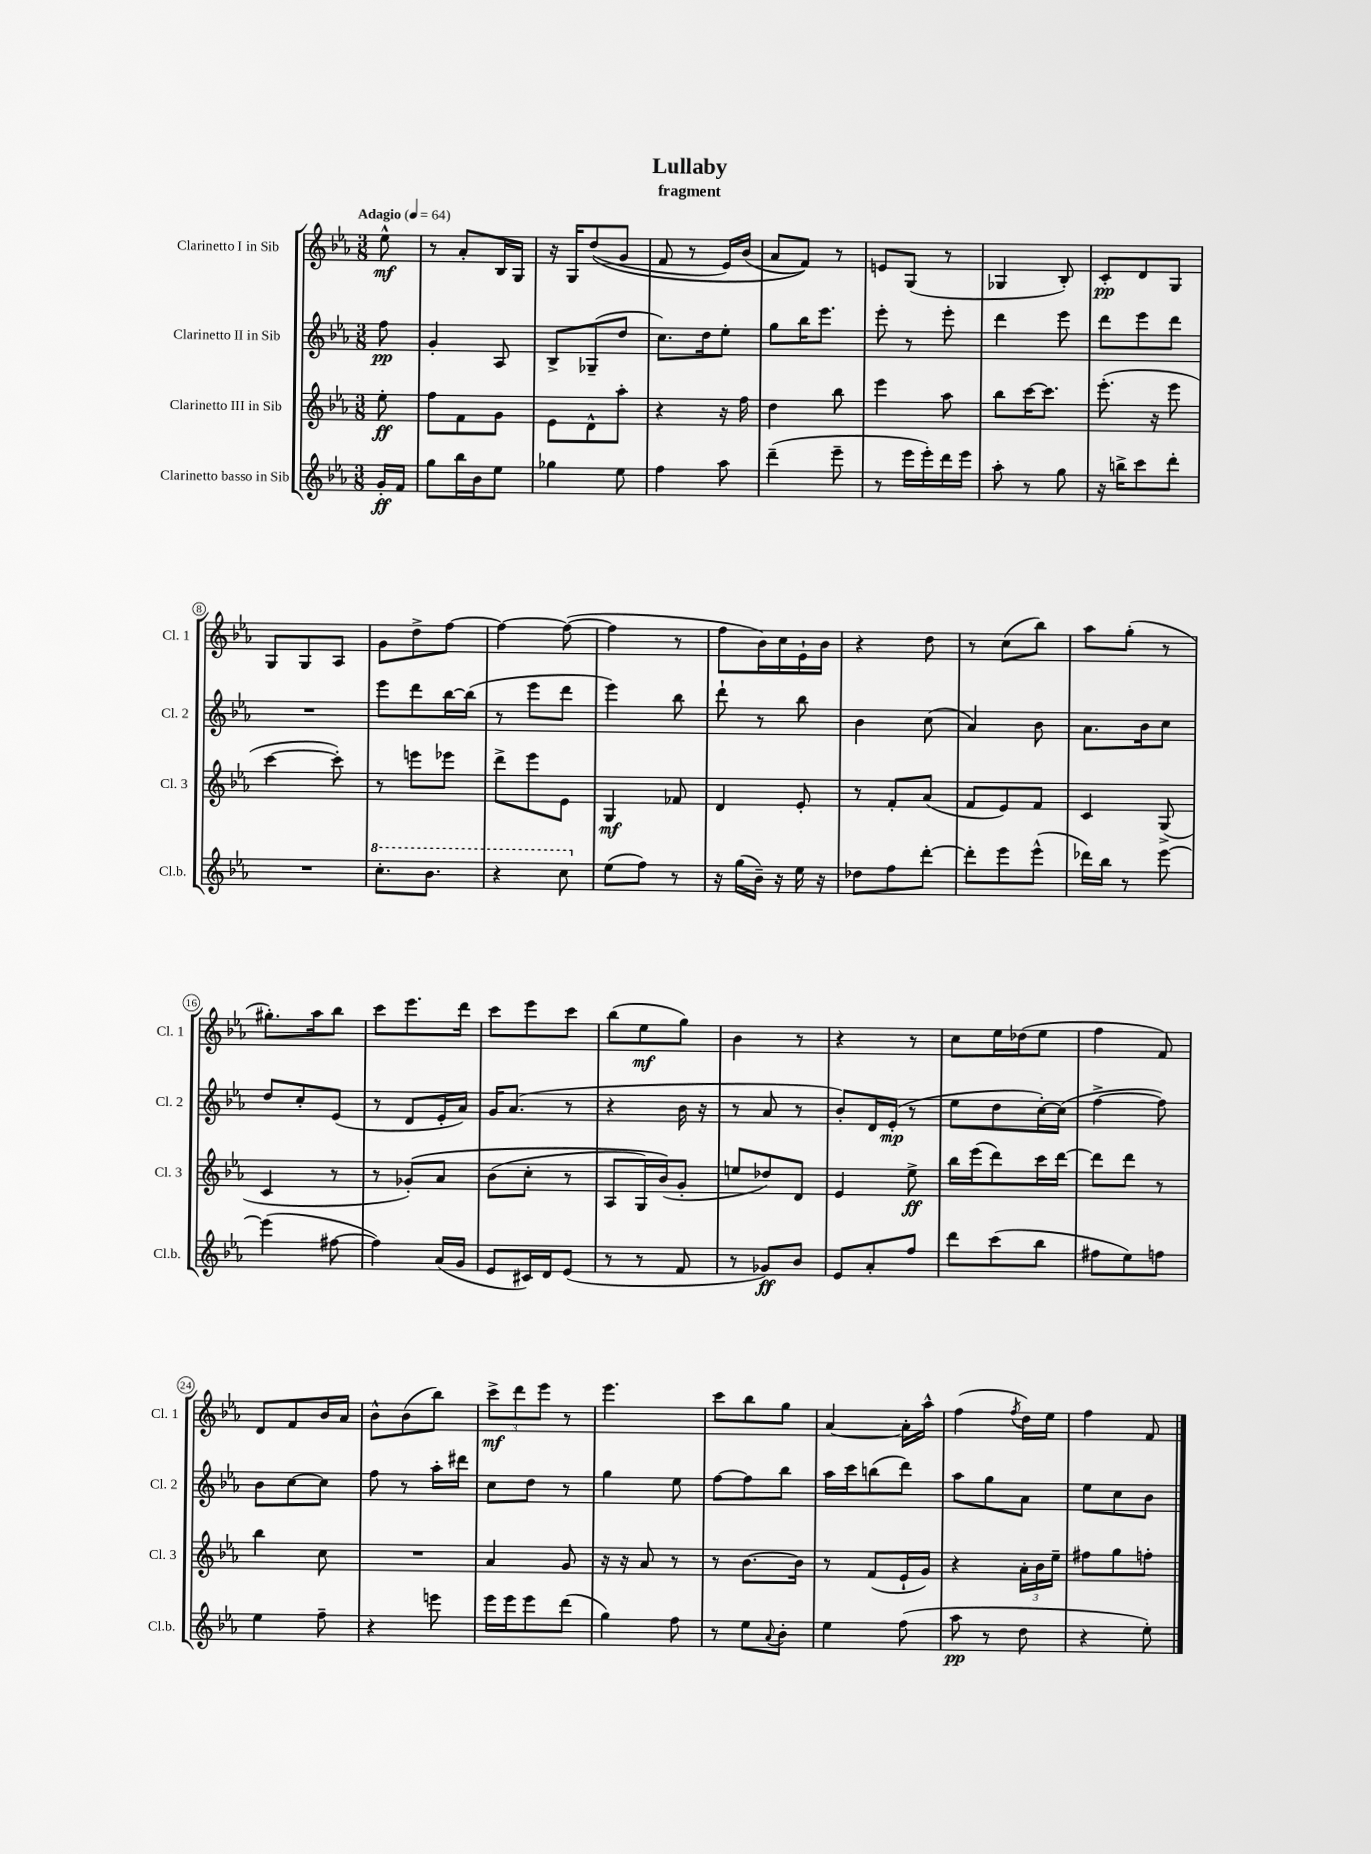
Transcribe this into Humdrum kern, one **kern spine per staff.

**kern	**kern	**kern	**kern
*staff4	*staff3	*staff2	*staff1
*clefG2	*clefG2	*clefG2	*clefG2
*k[b-e-a-]	*k[b-e-a-]	*k[b-e-a-]	*k[b-e-a-]
*M3/8	*M3/8	*M3/8	*M3/8
*MM64	*MM64	*MM64	*MM64
16g'	8ee-'	8ff	8ee-^^
16f	.	.	.
=	=	=	=
8gg	8ff	4g'	8r
16bb-	8f	.	8a-'
16b-	.	.	.
8ee-	8g	8A-	16B-
.	.	.	16G
=	=	=	=
4gg-	8e-	8B-^	16r
.	.	.	16G
.	8d^^	(8G-~	&((8dd
8ee-	8aa-'	8dd	8g
=	=	=	=
4ff	4r	8.cc)	8f
.	.	.	8r
.	.	16dd	.
8aa-	16r	8ee-'	16e-)
.	16ff	.	(16b-
=	=	=	=
(4ddd~	4dd	8gg	8a-
.	.	16bb-	8f)&)
.	.	8.eee-	.
8eee-~	8bb-	.	8r
=	=	=	=
8r	4eee-	8eee-'	8e
16eee-	.	8r	(8G
16eee-')	.	.	.
16ddd	8aa-	8eee-'	8r
16eee-	.	.	.
=	=	=	=
8aa-'	8bb-	4ddd	4G-
8r	[16ccc	.	.
.	8.ccc]	.	.
8gg	.	8eee-	8B-')
=	=	=	=
16r	(8.eee-'	8ddd	8c'
16bb^	.	.	.
8ccc	.	8eee-	8d
.	16r	.	.
8ddd'	8eee-	8ddd	8G
=	=	=	=
4.r	[4ccc	4.r	8G
.	.	.	8G
.	8ccc'])	.	8A-
=	=	=	=
8.ccc'	8r	8eee-	8g
.	8eee	8ddd	8dd^
8.bb-	.	.	.
.	8eee-	[16bb-	[8ff
.	.	(16bb-]	.
=	=	=	=
4r	8ddd^	8r	4ff_
.	8eee-	8eee-	.
8ccc	8e-	8ddd	(8ff_
=	=	=	=
(8ee-	4G	4eee-)	4ff]
8ff)	.	.	.
8r	8f-	8bb-	8r
=	=	=	=
16r	4d	8ddd`	8ff
(16gg	.	.	.
16b-~)	.	8r	16b-)
16r	.	.	16cc
16ee-	8e-'	8bb-	16e-`
16r	.	.	16b-
=	=	=	=
8dd-	8r	4b-	4r
8ff	8f'	.	.
[8ddd'	(8a-	(8cc	8dd
=	=	=	=
8ddd']	8f	4a-)	8r
8eee-	8e-)	.	(8cc
(8eee-^^	8f	8b-	8bb-)
=	=	=	=
16ddd-)	4c	8.a-	8aa-
16bb-	.	.	.
8r	.	.	(8gg'
.	.	16b-	.
[8eee-	(8G^	8cc	8r
=	=	=	=
(4eee-]	4c	8dd	8.gg#')
.	.	8cc'	.
.	.	.	16aa-
[8ff#	8r	(8e-	8bb-
=	=	=	=
4ff#])	8r	8r	8ccc
.	&(8g-')	8d	8.eee-
(16a-	8a-	16e-'	.
16g	.	16a-)	16ddd
=	=	=	=
8e-	(8b-	16g	8ccc
.	.	(8.a-	.
16c#)	8cc'	.	8eee-
16d	.	.	.
(8e-	8r	8r	8ccc
=	=	=	=
8r	8A-	4r	(8bb-
8r	16G)	.	8ee-
.	(16b-&)	.	.
8f	8g'	16b-	8gg)
.	.	16r	.
=	=	=	=
8r	8ee	8r	4b-
8g-)	8dd-)	8a-	.
8b-	8d	8r	8r
=	=	=	=
8e-	4e-	8b-')	4r
8a-'	.	16d	.
.	.	(16e-'	.
8ff	8ee-^	8r	8r
=	=	=	=
8ddd	16bb-	8ee-	8cc
.	(16eee-	.	.
(8ccc	8ddd)	8dd	16ee-
.	.	.	(16dd-
8bb-	16ccc	[16cc')	8ee-
.	[16ddd	(16cc]	.
=	=	=	=
8ff#	8ddd]	[4ff^	4ff
8ee-)	8ddd	.	.
8ff	8r	8ff])	8f)
=	=	=	=
4ee-	4bb-	8b-	8d
.	.	[8cc	8f
8ff~	8cc	8cc]	16b-
.	.	.	16a-
=	=	=	=
4r	4.r	8ff	8b-^^
.	.	8r	(8b-
8eee	.	16aa-'	8bb-)
.	.	16ddd#	.
=	=	=	=
16eee-	4a-	8cc	12ccc^
16eee-	.	.	.
.	.	.	12ddd
8eee-	.	8dd	.
.	.	.	12eee-
(8ddd	8g	8r	8r
=	=	=	=
4gg)	16r	4gg	4.eee-
.	16r	.	.
.	8a-	.	.
8ff	8r	8ee-	.
=	=	=	=
8r	8r	[8ff	8ccc
8ee-	[8.b-	8ff]	8bb-
8qqa-	.	.	.
8b-'	.	8bb-	8gg
.	16b-]	.	.
=	=	=	=
4ee-	8r	16aa-	[4a-
.	.	16ccc	.
.	(8f	(8bb	.
(8ff	16e-`	8ddd)	16a-']
.	16g)	.	16aa-^^
=	=	=	=
8aa-	4r	8aa-	(4ff
8r	.	8gg	.
.	.	.	8qff
8dd	24a-'	8a-	16dd)
.	24b-	.	.
.	.	.	16ee-
.	24ee-~	.	.
=	=	=	=
4r	8ff#	8ee-	4ff
.	8gg	8cc	.
8ee-')	8ff'	8b-	8f
==	==	==	==
*-	*-	*-	*-
